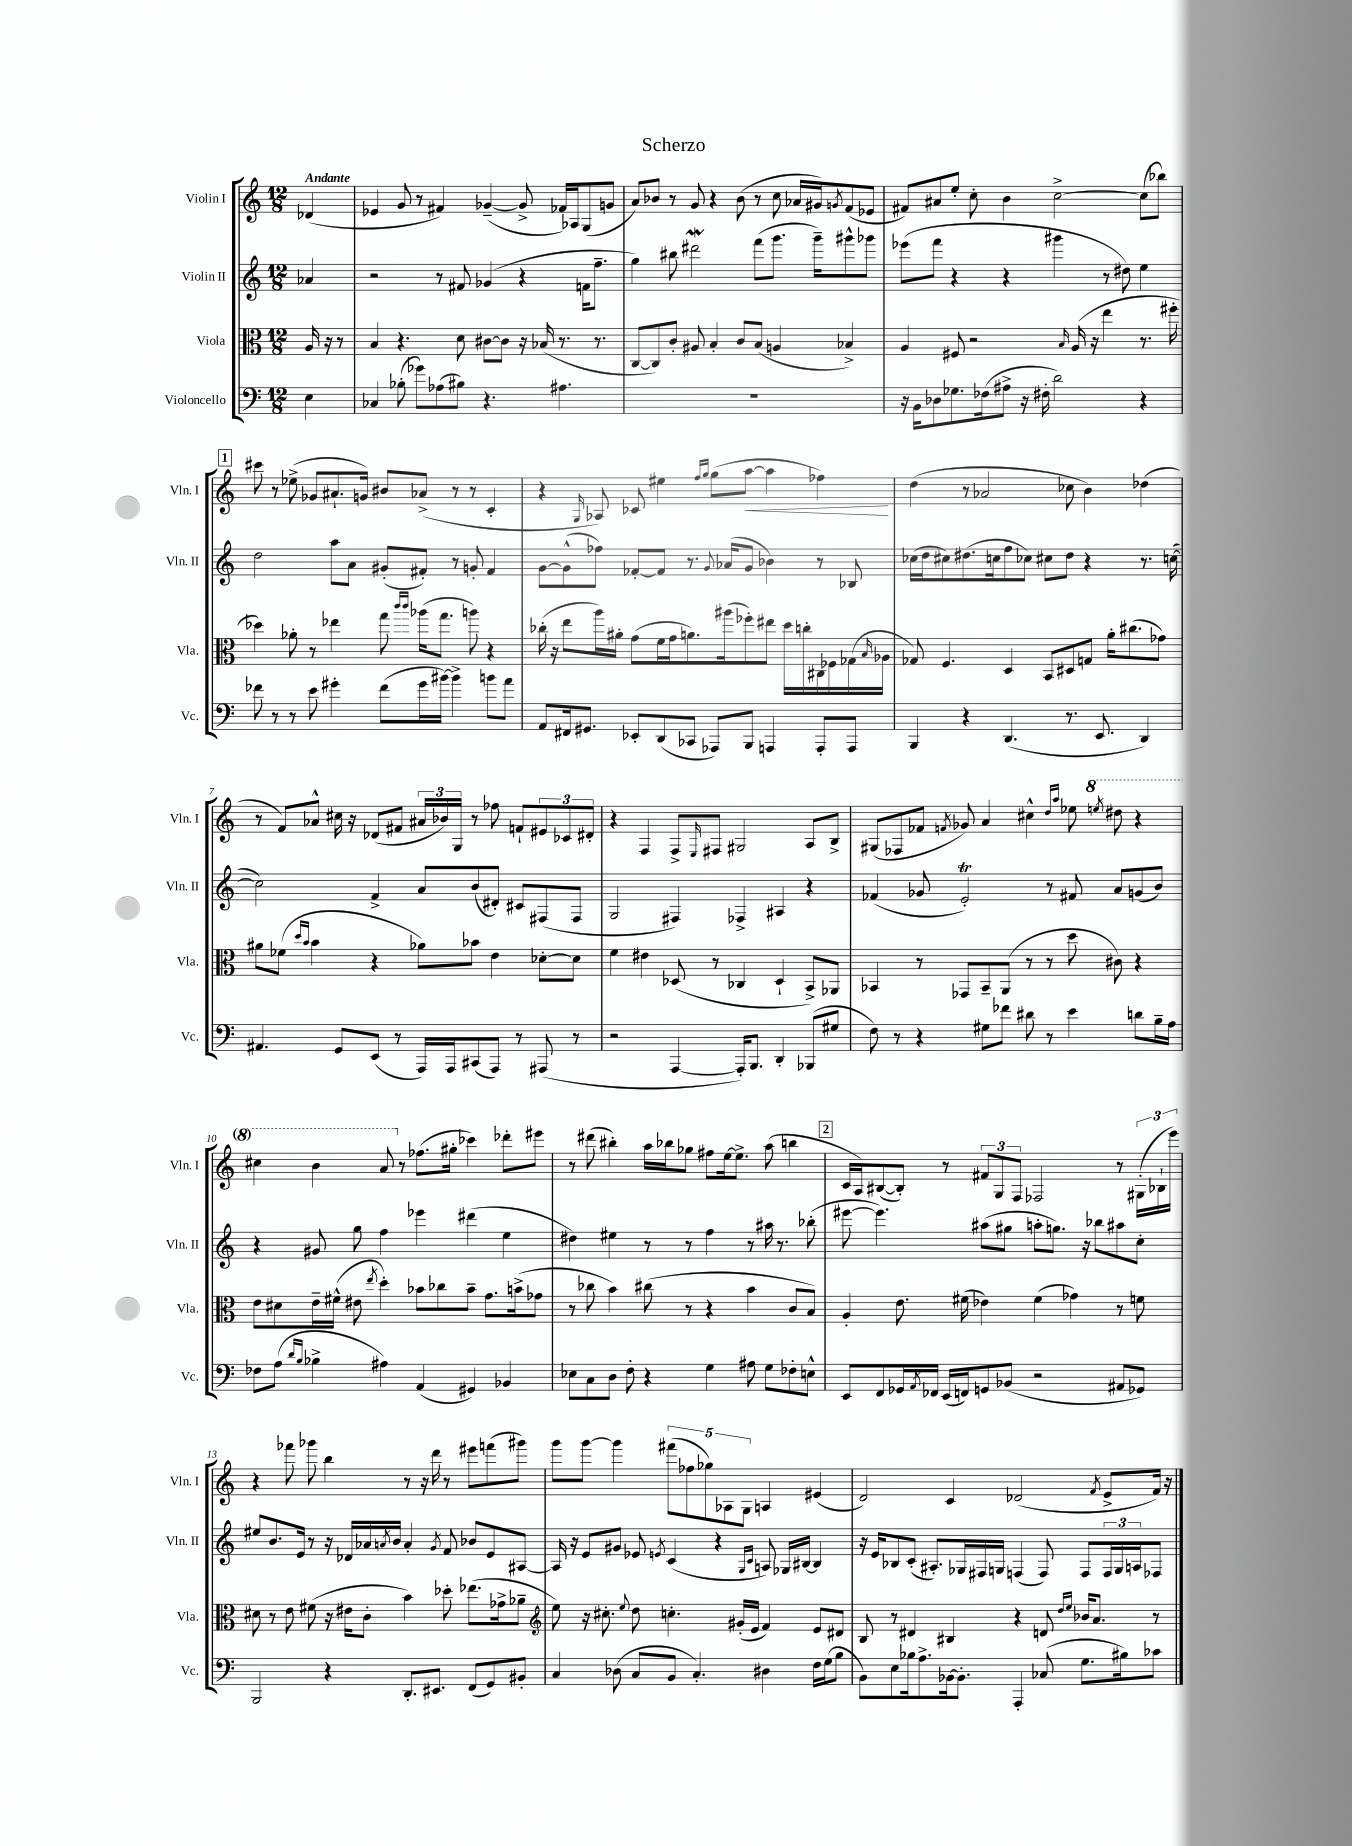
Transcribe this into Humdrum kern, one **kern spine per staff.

**kern	**kern	**kern	**kern
*staff4	*staff3	*staff2	*staff1
*clefF4	*clefC3	*clefG2	*clefG2
*k[]	*k[]	*k[]	*k[]
*M12/8	*M12/8	*M12/8	*M12/8
4E	16A	4a-	(4d-
.	16r	.	.
.	8r	.	.
=	=	=	=
4C-	4B	2r	4e-
(8B-'	4.r	.	8g
8g-)	.	.	8r
(8A-	.	8r	4f#)
8B#)	8d	8f#	.
4.r	[8c#	(4g-	([4g-~
.	8c#]	.	.
.	16r	4r	8g-^]
.	(16B-	.	.
4.A#	8.r	.	16f-)
.	.	.	16A-
.	.	16f	(8G
.	8.r	8.ff~	.
.	.	.	8g
=	=	=	=
1.r	[8C	4gg)	8a)
.	8C])	.	8b-
.	8c'	8bb#	8r
.	8A#	2ddd#	8g
.	4B'	.	4r
.	8c	.	(8b-
.	(8B	(8fff	8r
.	4A	8.ggg	8cc
.	.	.	16a-
.	.	16ggg~)	16g#)
.	.	.	8qg
.	4B-^)	8ggg#^^	(8f
.	.	8ggg-	8e-
=	=	=	=
16r	4A	(8eee-	8f#)
16BB	.	.	.
8D-	.	8fff	8a#
8.G-	8F#	4r	8ee'
.	2r	.	8cc'
(16F-	.	.	.
8A#^	.	4r	4b
16r	.	.	.
16F#'	.	.	.
2d)	.	4ggg#	[2cc^
.	16qqB	.	.
.	(16A	.	.
.	16r	.	.
.	4ee	8r	.
.	.	8dd#)	.
4r	8.r	4ee	(8cc]
.	.	.	8bb-)
.	16ff#'	.	.
=	=	=	=
8f-	4dd-)	2dd	8ccc#
8r	.	.	8r
8r	8a-'	.	(8ee-^
8e	8r	.	8g-
4g#'	4ee-	8aa	8.a#`
.	.	8a	.
.	.	.	16g)
(8f-	8gg	(8g#'	8b#
.	16qqccc	.	.
.	16qqccc	.	.
16g#	(16aa-	8f#')	(8a-^
[16b#)	8.gg	.	.
4b#^]	.	8r	8r
.	8aa)	8g'	8r
8b	4r	4f#	4c'
8a	.	.	.
=	=	=	=
8AA	(16cc-'	[8g	4r
.	16r	.	.
16FF#	8ee	(8g^^]	.
8.GG#	.	.	.
.	.	.	16qqG
.	16aa)	8ff-)	8A-)
.	16a#'	.	.
8EE-'	(8g	[8f-'	8c-
(8DD	16f	8f-]	4ee#
.	16g	.	.
8CC-	8.a)	8.r	.
.	.	.	16qqff
.	.	.	16qqgg
8AAA-)	.	.	(8gg
.	.	8qqg	.
.	(16aa#	(16a-	.
8BBB	8ff-')	8g	[8aa
4AAA	8ee#	4b-)	4aa]
.	16dd	.	.
.	16cc'	.	.
8AAA'	16C#	8r	4ff-)
.	16F-	.	.
8AAA	(16G-	8B-	.
.	16qqB	.	.
.	16A-	.	.
=	=	=	=
4BBB	8G-)	(16cc-	(4dd
.	.	16dd	.
.	4.F	8cc#)	.
4r	.	(8.dd#	8r
.	.	.	2a-
.	.	16cc	.
(4.DD	4D	8ff	.
.	.	8cc-)	.
.	8BB	8cc#	.
8.r	8D#	8dd#	8cc-
.	8G	4r	4b)
8.EE	.	.	.
.	16a'	.	.
.	(8.cc#	.	.
4DD)	.	8.r	(4dd-
.	8g-)	.	.
.	.	([16cc	.
=	=	=	=
4.AA#	8a#	2cc])	8r
.	(8f-	.	8f)
.	16qqdd	.	.
.	16qqb	.	.
.	4b	.	8a-^^
8GG	.	.	16cc#
.	.	.	16r
(8EE	4r	4f^	(8d-
8r	.	.	8f#
16AAA)	8a-)	8a	24a#
.	.	.	24b-)
16AAA	.	.	.
.	.	.	24G
(8CC#	8b-	(8b	8r
8AAA)	4e	8d#')	8ff-
8r	.	8c#	8f`
(8AAA#	[8d-'	(8F#	12e#
.	.	.	12c-
8r	8d-]	8F#	.
.	.	.	12d#'
=	=	=	=
2r	4f	2G	4r
.	4e#	.	4F
[4AAA	(8D-	4F#)	8F^
.	.	.	16qqE
.	8r	.	8F#
16AAA'])	4C-	4F-^	2G#
8.BBB	.	.	.
4DD'	4D-`	4A#	.
(8BBB-	8BB^)	4r	8A
8G#	8AA-	.	8B^
=	=	=	=
8F)	4BB-	(4f-	(8G#
8r	.	.	8F-
4r	8r	8g-	8f-
.	.	.	8qf
.	8GG-	2e')	8g-)
8G#	8BB-~	.	4a
8f-	(8AA	.	.
8d#	8r	.	4cc#^^
8r	8r	8r	.
.	.	.	16qqdd
.	.	.	16qqaa
4e	8dd	8f#	8ee-
.	.	.	8qeee
.	8c#)	8a	8ddd#
8d	4r	(8g	4r
16B~	.	8b)	.
16A	.	.	.
=	=	=	=
8F-	8e	4r	4ccc#
(8A	8d#	.	.
16qqd	.	.	.
16qqB	.	.	.
4B-^	16e~	8g#	4bb
.	(16f#^^	.	.
.	8e#	8gg	.
.	8qee	.	.
4A#)	4dd')	4ff	8aa
.	.	.	8r
(4AA	8b-	4eee-	(8.ff-
.	8cc-	.	.
.	.	.	16gg#'
4GG#)	8b-~	(4ddd#	4ccc-)
.	8.g	.	.
4BB-	.	4ee	8ddd-'
.	(16b^	.	.
.	8g-	.	8eee#
=	=	=	=
8E-	8r	4dd#)	8r
8C	8cc-	.	(8ddd#
8D	4b)	4ee#	4bb#')
8F'	.	.	.
4r	(8cc#	8r	16aa
.	.	.	16bb-
.	8r	8r	8gg-
4G	4r	4ff	8ff#
.	.	.	[16ee
.	.	.	8.ee^]
8A#	4b	8r	.
8G	.	16aa#	(8aa
.	.	8.r	.
8F-'	8c	.	4bb
8E^^	8B)	(8bb-'	.
=	=	=	=
8EE	4A'	[8eee#	16c
.	.	.	16A)
8FF	.	4.eee#])	([8B#
16GG-	8.e	.	8B#'])
8qAA	.	.	.
16FF-	.	.	.
(16EE	.	.	8r
16FF)	(16f#	.	.
8GG	4e-)	(8aa#	12f#
.	.	.	12G
(8BB-	.	8gg#	.
.	.	.	12F
2r	(4f#	8aa'	2F-
.	.	8.gg)	.
.	4g-)	.	.
.	.	16r	.
.	.	8bb-	.
8AA#	8r	8aa#	8r
8GG-)	8f	8cc'	(24G#'
.	.	.	24B-`
.	.	.	24eee)
=	=	=	=
2BBB	8d#	8ee#	4r
.	8r	8.b	.
.	8e	.	8fff-
.	.	16e	.
.	(8f#	8r	8ggg-
4r	16r	16r	4bb
.	16e#	16d-	.
.	8c'	16a-	.
.	.	8qa	.
.	.	16b	.
8.DD'	4b)	4a'	8r
.	.	.	16r
8.EE#	.	.	16ddd
.	.	8qg	.
.	8dd-'	8f	8r
(8FF	(8.ee-	8b-	8eee#
8GG)	.	8e	(8fff
.	16g-^	.	.
8BB#'	8a-~	[8A#	8ggg#)
=	=	=	=
*	*clefG2	*	*
4C	8ee)	16A#]	8ggg
.	.	16r	.
.	16r	8e	[8ggg
.	8.cc#'	.	.
(8D-	.	8g#	4ggg]
.	8qqee	.	.
8C	8dd	8e-	.
.	.	8qe	.
8BB	4.cc'	(4c	(10fff#
.	.	.	10ff-
4.C')	.	.	.
.	.	.	10gg-)
.	.	4r	.
.	.	.	10A-
.	(16g#'	.	.
.	.	.	10G
.	16e	.	.
.	.	16qqG	.
.	.	16qqc	.
4D#	4f)	8A)	4A
.	.	16G-	.
.	.	[16B#	.
16F	8e	4B#]	(4e#
(16G	.	.	.
8B	8d#	.	.
=	=	=	=
8BB)	8B	16r	2d)
.	.	16e	.
8E	8r	8B-	.
16B-	4d#	(8c'	.
8.A^	.	.	.
.	.	8.A#')	.
[16BB-	4B#	.	4c
8.BB-']	.	16G-	.
.	.	16F#	.
.	.	16G	.
4AAA'	4r	(4F	(2d-
(8C-	8d	8F)	.
.	16qqdd	.	.
.	16qqee	.	.
8.G	16b-	8F	.
.	8.a	.	.
.	.	.	8qf
.	.	24F	8e^
.	.	24G	.
16B#)	.	.	.
.	.	24A	.
8c-	8r	8F-	16f)
.	.	.	16r
==	==	==	==
*-	*-	*-	*-
